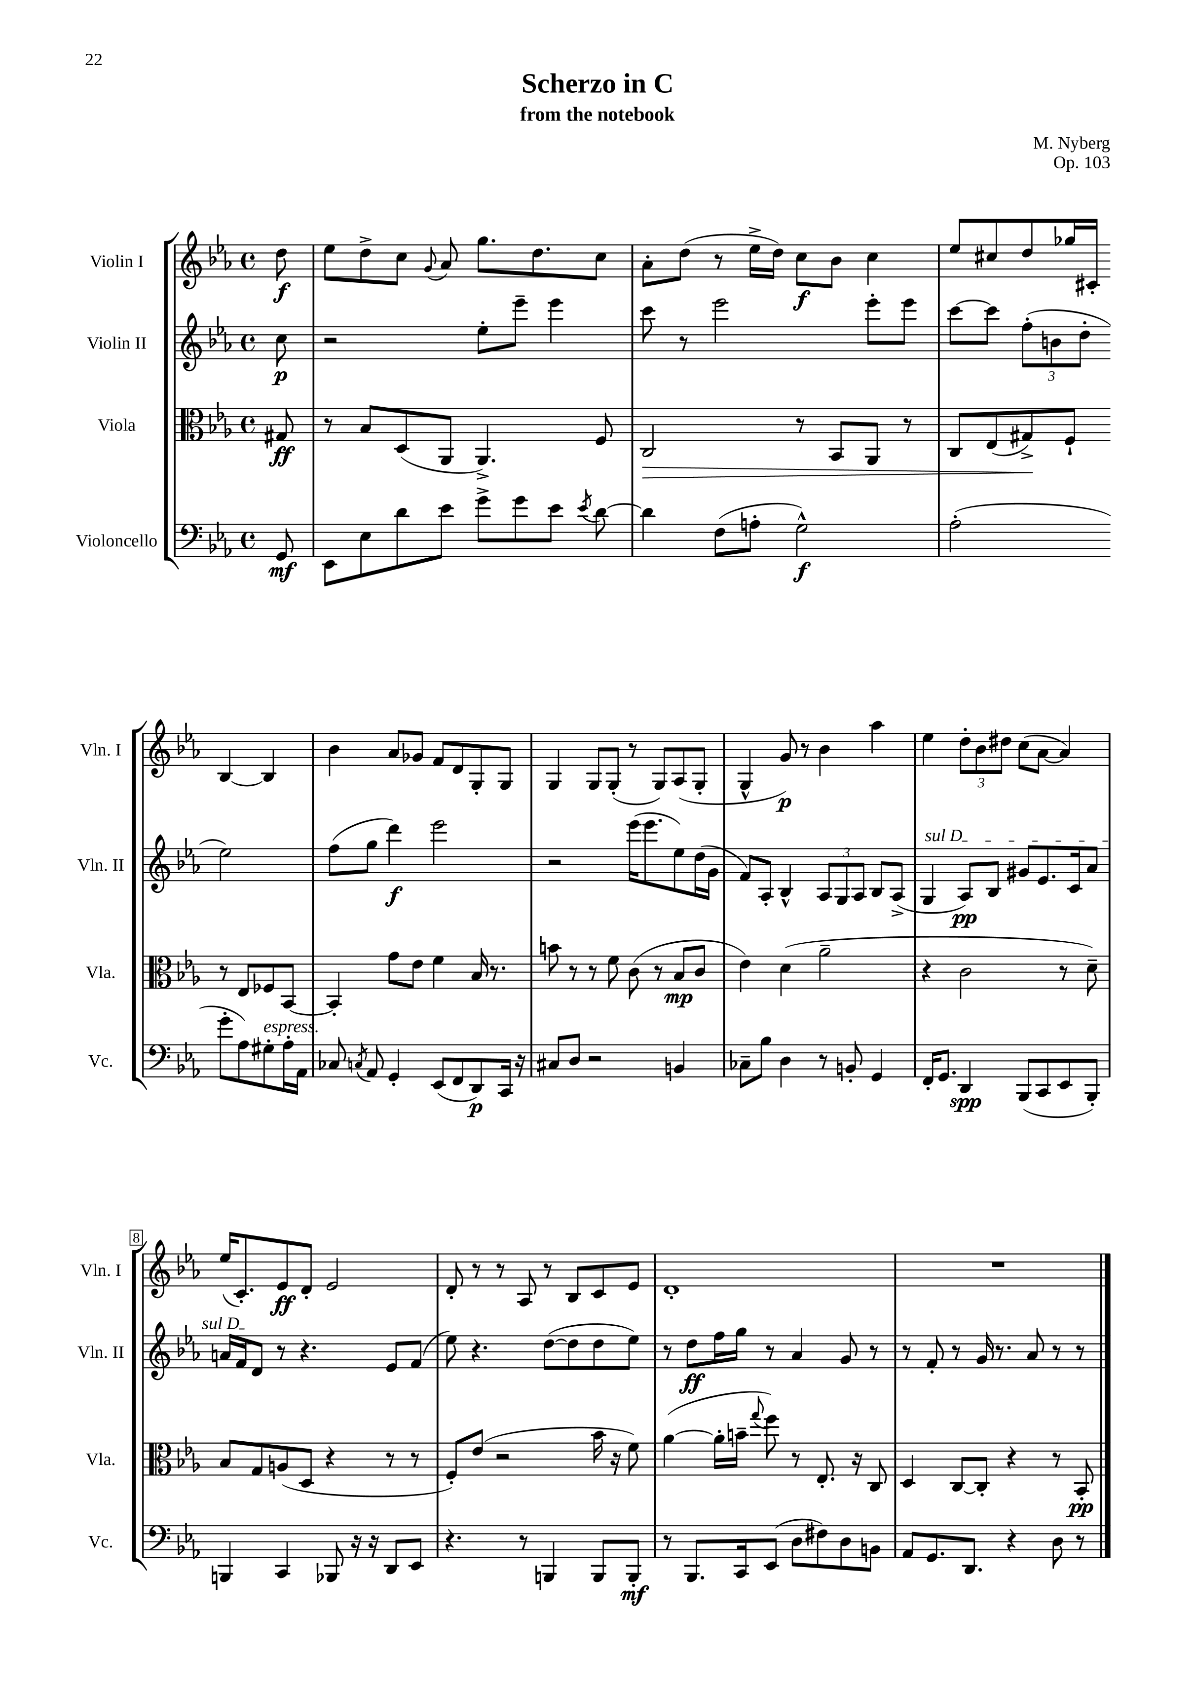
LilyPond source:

\header { title = "Scherzo in C" composer = "M. Nyberg" subtitle = "from the notebook" opus = "Op. 103" }
<<
\new StaffGroup <<
\new Staff = "s0" \with { instrumentName = "Violin I" shortInstrumentName = "Vln. I" } {
    \clef treble \key ees \major \defaultTimeSignature \time 4/4 \partial 8
    \autoBeamOff d''8\f |
    ees''8[ d''8-> c''8] \appoggiatura { g'8 } aes'8 g''8.[ d''8. c''8] |
    aes'8[-. d''8]( r8 ees''16[-> d''16]) c''8[\f bes'8] c''4 |
    ees''8[ cis''8 d''8 ges''16 cis'16]-. bes4~ bes4 |
    bes'4 aes'8[ ges'8] f'8[ d'8 g8-. g8] |
    g4 g8[ g8]-.( r8 g8[) aes8( g8]-. |
    g4-^ g'8\p) r8 bes'4 aes''4 |
    ees''4 \tuplet 3/2 { d''8[-. bes'8 dis''8] } c''8[( aes'8]~ aes'4) |
    ees''16[( c'8.-.) ees'8\ff d'8]-. ees'2 |
    d'8-. r8 r8 aes8 r8 bes8[ c'8 ees'8] |
    d'1-. |
    R1 \bar "|." |
}
\new Staff = "s1" \with { instrumentName = "Violin II" shortInstrumentName = "Vln. II" } {
    \clef treble \key ees \major \defaultTimeSignature \time 4/4 \partial 8
    \autoBeamOff c''8\p |
    r2 ees''8[-. ees'''8]-- ees'''4 |
    c'''8 r8 ees'''2 ees'''8[-. ees'''8] |
    c'''8[~ c'''8] \tuplet 3/2 { f''8[-.( b'8 d''8]-. } ees''2) |
    f''8[( g''8] d'''4\f) ees'''2 |
    r2 ees'''16[( ees'''8. ees''8) d''16( g'16] |
    f'8[) aes8]-. bes4-^ \tuplet 3/2 { aes8[ g8 aes8] } bes8[ aes8]->( |
    \once \override TextSpanner.bound-details.left.text = \markup { \italic "sul D" } g4\startTextSpan aes8[\pp) bes8] gis'8[ ees'8. c'16 aes'8] |
    a'16[ f'16 d'8]\stopTextSpan r8 r4. ees'8[ f'8]( |
    ees''8) r4. d''8[~( d''8 d''8 ees''8]) |
    r8 d''8[\ff f''16 g''16] r8 aes'4 g'8 r8 |
    r8 f'8-. r8 g'16 r8. aes'8 r8 r8 \bar "|." |
}
\new Staff = "s2" \with { instrumentName = "Viola" shortInstrumentName = "Vla." } {
    \clef alto \key ees \major \defaultTimeSignature \time 4/4 \partial 8
    \autoBeamOff gis8\ff |
    r8 bes8[ d8( aes,8] aes,4.->) f8 |
    c2\> r8 bes,8[ aes,8] r8 |
    c8[ ees8( gis8->\!) f8]-! r8 ees8[ fes8 bes,8]~ |
    bes,4-. g'8[ ees'8] f'4 bes16 r8. |
    b'8 r8 r8 f'8 c'8( r8 bes8[\mp c'8] |
    ees'4) d'4( aes'2-- |
    r4 c'2 r8 d'8--) |
    bes8[ g8 a8( d8] r4 r8 r8 |
    f8[-.) ees'8]( r2 bes'16 r16 f'8) |
    aes'4~( aes'16[-. b'16]-- \appoggiatura { g''8 } f''8) r8 ees8.-. r16 c8 |
    d4 c8[~ c8]-. r4 r8 bes,8-.\pp \bar "|." |
}
\new Staff = "s3" \with { instrumentName = "Violoncello" shortInstrumentName = "Vc." } {
    \clef bass \key ees \major \defaultTimeSignature \time 4/4 \partial 8
    \autoBeamOff g,8\mf |
    ees,8[ ees8 d'8 ees'8] g'8[-> g'8 ees'8] \acciaccatura { ees'8 } d'8~ |
    d'4 f8[( a8]-. g2-^\f) |
    aes2-.( g'8[-. aes8) gis8-.^\markup { \italic "espress." } aes16-. aes,16] |
    ces8 \acciaccatura { c8 } aes,8 g,4-. ees,8[( f,8 d,8\p) c,16] r16 |
    cis8[ d8] r2 b,4 |
    ces8[-- bes8] d4 r8 b,8-. g,4 |
    f,16[-. g,8.] d,4\spp bes,,8[( c,8 ees,8 bes,,8]-.) |
    b,,4 c,4 bes,,8 r16 r16 d,8[ ees,8] |
    r4. r8 b,,4 b,,8[ b,,8]-.\mf |
    r8 bes,,8.[ c,16 ees,8]( d8[ fis8) d8 b,8] |
    aes,8[ g,8. d,8.] r4 d8 r8 \bar "|." |
}
>>
>>
\layout { \context { \Score \override BarNumber.stencil = #(make-stencil-boxer 0.1 0.3 ly:text-interface::print) } }
